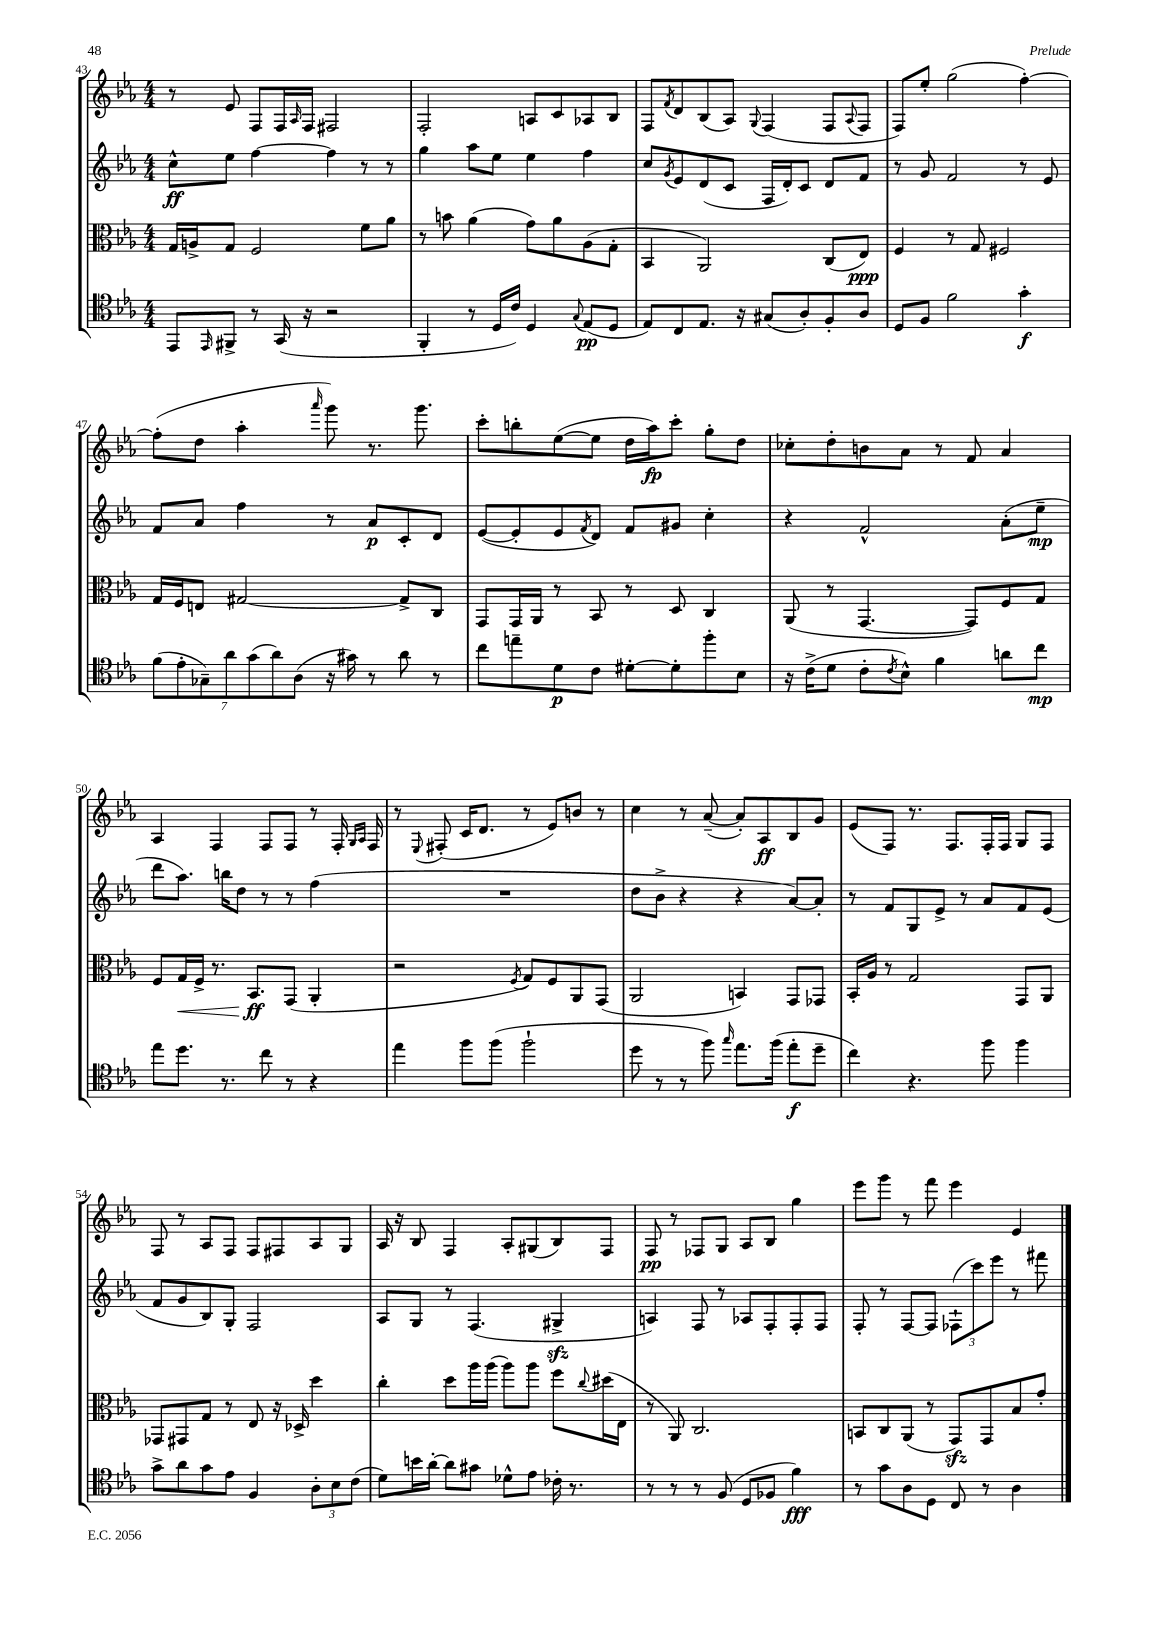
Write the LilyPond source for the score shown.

<<
\new StaffGroup <<
\new Staff = "s0" {
    \clef treble \key ees \major \numericTimeSignature \time 4/4
    r8 ees'8 f8 f16 \grace { aes16 } f16 fis2 |
    f2-. a8 c'8 aes8 bes8 |
    f8 \acciaccatura { f'8 } d'8 bes8( aes8) \appoggiatura { g8 } f4( f8 \appoggiatura { aes8 } f8 |
    f8) ees''8-. g''2( f''4~-.) |
    f''8-.( d''8 aes''4-. \grace { aes'''16 } g'''8) r8. g'''8. |
    c'''8-. b''8-. ees''8~( ees''8 d''16 aes''16\fp) c'''8-. g''8-. d''8 |
    ces''8-. d''8-. b'8 aes'8 r8 f'8 aes'4 |
    aes4 f4 f8 f8 r8 f16-. \grace { g16 aes16 } f16 |
    r8 \appoggiatura { ees8 } fis8-.( c'16 d'8. r8 ees'8) b'8 r8 |
    c''4 r8 aes'8~--( aes'8-.) aes8\ff bes8 g'8 |
    ees'8( f8) r8. f8. f16-. f16 g8 f8 |
    f8 r8 aes8 f8 f8 fis8 aes8 g8 |
    aes16 r16 bes8 f4 aes8-. gis8( bes8) f8 |
    f8\pp r8 fes8 g8 aes8 bes8 g''4 |
    ees'''8 g'''8 r8 f'''8 ees'''4 ees'4 \bar "|." |
}
\new Staff = "s1" {
    \clef treble \key ees \major \numericTimeSignature \time 4/4
    c''8-^\ff ees''8 f''4~ f''4 r8 r8 |
    g''4 aes''8 ees''8 ees''4 f''4 |
    c''8 \acciaccatura { g'8 } ees'8 d'8( c'8 f16 d'16-.) c'8 d'8 f'8 |
    r8 g'8 f'2 r8 ees'8 |
    f'8 aes'8 f''4 r8 aes'8\p c'8-. d'8 |
    ees'8~( ees'8-. ees'8 \acciaccatura { f'8 } d'8) f'8 gis'8 c''4-. |
    r4 f'2-^ aes'8-.( ees''8--\mp |
    d'''8 aes''8.) b''16 d''8 r8 r8 f''4( |
    R1 |
    d''8 bes'8-> r4 r4 aes'8~) aes'8-. |
    r8 f'8 g8 ees'8-> r8 aes'8 f'8 ees'8( |
    f'8 g'8 bes8) g8-. f2 |
    aes8 g8 r8 f4.( gis4->\sfz |
    a4) f8 r8 aes8 f8-. f8-. f8 |
    f8-. r8 f8~ f8 \tuplet 3/2 { fes8-!( c'''8) ees'''8 } r8 fis'''8 \bar "|." |
}
\new Staff = "s2" {
    \clef alto \key ees \major \numericTimeSignature \time 4/4
    g16 a16-> g8 f2 f'8 aes'8 |
    r8 b'8 aes'4( g'8) aes'8 aes8( g8-. |
    bes,4 aes,2) c8( ees8\ppp) |
    f4 r8 g8 fis2 |
    g16 f16 e8 gis2~ gis8-> c8 |
    g,8 g,16 aes,16 r8 bes,8 r8 d8 c4 |
    aes,8( r8 g,4.~ g,8) f8 g8 |
    f8 g16\< f16-> r8. bes,8.\ff\! g,8( aes,4-. |
    r2 \acciaccatura { f8 } g8) f8 aes,8 g,8( |
    aes,2 b,4) g,8 ges,8 |
    bes,16-. aes16 r8 g2 g,8 aes,8 |
    ges,8 gis,8 g8 r8 ees8 r16 des16-> d''4 |
    c''4-. d''8 aes''16 aes''16( aes''8) aes''8 f''8 \appoggiatura { c''8 } dis''16( ees16 |
    r8 aes,8) c2. |
    b,8 c8 aes,8( r8 g,8\sfz) g,8 bes8 g'8-. \bar "|." |
}
\new Staff = "s3" {
    \clef tenor \key ees \major \numericTimeSignature \time 4/4
    ees,8 \grace { ees,16 } fis,8-> r8 g,16( r16 r2 |
    f,4-. r8 d16 c'16) d4 \appoggiatura { g8 } ees8\pp( d8 |
    ees8) c8 ees8. r16 gis8( aes8-.) f8-. aes8 |
    d8 f8 f'2 g'4-.\f |
    \tuplet 7/4 { f'8( ees'8-. ges8--) aes'8 g'8( aes'8) aes8( } r16 gis'16) r8 aes'8 r8 |
    c''8 e''8-- d'8\p c'8 dis'8~-. dis'8-. f''8-. bes8 |
    r16 c'16->( d'8 c'8-. \acciaccatura { c'8 } bes8-^) f'4 a'8 c''8\mp |
    ees''8 d''8. r8. c''8 r8 r4 |
    ees''4 f''8 f''8( f''2-! |
    d''8 r8 r8 f''8) \grace { g''16 } ees''8. f''16( ees''8-.\f d''8-- |
    c''4) r4. f''8 f''4 |
    g'8-> aes'8 g'8 ees'8 f4 \tuplet 3/2 { aes8-. bes8 c'8( } |
    d'8) b'16 aes'16~-. aes'8 gis'8 des'8-^ ees'8 ces'16-. r8. |
    r8 r8 r8 f8( d8 fes8 f'4\fff) |
    r8 g'8 aes8 d8 c8 r8 aes4 \bar "|." |
}
>>
>>
\layout { \context { \Score currentBarNumber = #43 } }
